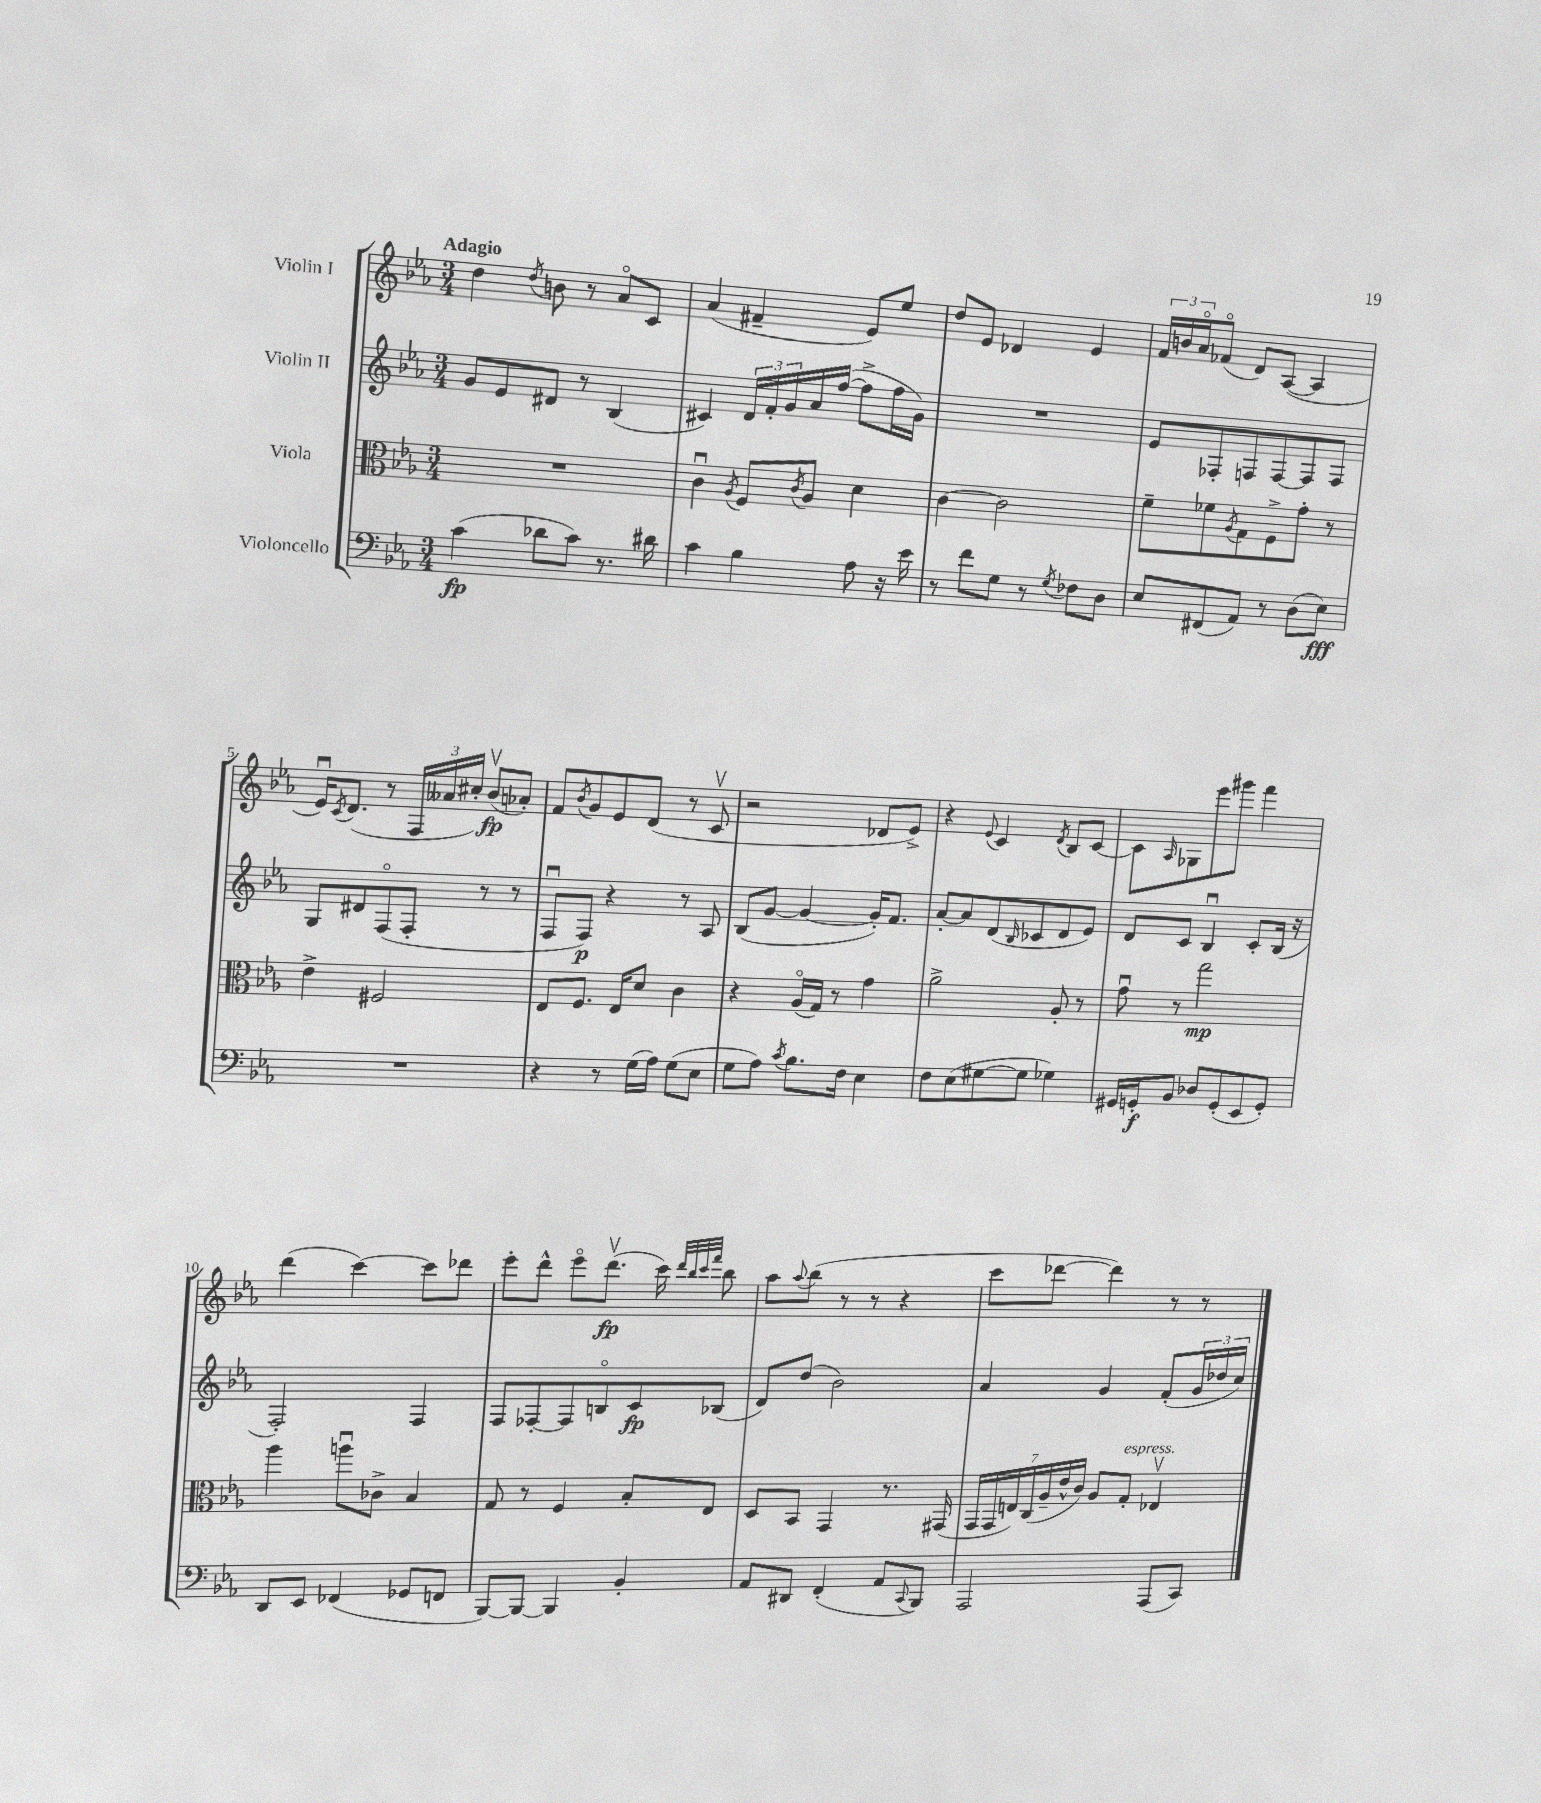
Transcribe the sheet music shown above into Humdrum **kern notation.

**kern	**kern	**kern	**kern
*staff4	*staff3	*staff2	*staff1
*clefF4	*clefC3	*clefG2	*clefG2
*k[b-e-a-]	*k[b-e-a-]	*k[b-e-a-]	*k[b-e-a-]
*M3/4	*M3/4	*M3/4	*M3/4
(4c\	2.r	8g/L	4dd\
.	.	8e-/	.
.	.	.	8qdd/
8d-\L	.	8d#/J	8b\
8c\J)	.	8r	8r
8.r	.	(4B-/	8a-o/L
.	.	.	8c/J
16d#\	.	.	.
=	=	=	=
4c\	4cu\	4c#/)	(4a-/
.	8qA-/	.	.
4B-\	8F/L	24d/LL	4f#~/
.	.	24f'/	.
.	.	24g/	.
.	8qc/	.	.
.	8A-/J	16a-/	.
.	.	([16ff/JJ	.
8A-\	4d\	8ff^\]L	8e-/L)
16r	.	16ff\L	8ee-/J
16e-\	.	16g\JJ)	.
=	=	=	=
8r	[4c\	2.r	8dd/L
8f\L	.	.	8e-/J
8G\J	2c\]	.	4d-/
8r	.	.	.
8qG/	.	.	.
8F-\L	.	.	4e-/
8D\J	.	.	.
=	=	=	=
8E-/L	8f~\L	8e-/L	24f/LL
.	.	.	24b/
.	.	.	24a-o/J
(8FF#/	8f-\	8F-'/	(8f-o/J
.	8qA-/	.	.
8AA-/J)	8G\	8F/	8d/L)
8r	8F^\	[8F/	([8A-/J
(8D\L	8g'\J	8F/]	4A-/]
8E-\J)	8r	8F/J	.
=	=	=	=
2.r	4e-^\	8G/L	16e-u/LK)
.	.	.	8qc/
.	.	.	(8.d/J
.	.	8d#/	.
.	2F#/	(8Fo/	8r
.	.	8F'/J	24F/LL
.	.	.	24a--/
.	.	.	24cc#'/JJ)
.	.	8r	(8b-v/L
.	.	8r	8a-'/J)
=	=	=	=
4r	8E-/L	8Fu/L	8f/L
.	.	.	8qb-/
.	8.F/J	8F/J)	8g/
8r	.	4r	8e-/
.	16E-/LK	.	.
(16G\LL	8d/J	.	(8d/J
16A-\JJ)	.	.	.
(8G\L	4c\	8r	8r
8E-\J	.	8A-/	8cv/
=	=	=	=
8G\L	4r	(8B-/L	2r
8A-\J)	.	[8g/J	.
8qc/	.	.	.
8.B-\L	(16A-o/LL	4g/_	.
.	16G/JJ)	.	.
.	8r	.	.
16F\Jk	.	.	.
4E-\	4g\	16g'/]LK)	8d-/L
.	.	8.f/J	.
.	.	.	8e-^/J)
=	=	=	=
8F\L	2a-^\	[8a-'/L	4r
(8E-\	.	8a-/]	.
.	.	.	8qqe-/
[8G#\	.	(8d/	4c/
.	.	16qqB-/	.
8G#\]J	.	8c-/	.
.	.	.	8qd/
4G-\)	8A-'/	8d/	8B-/L
.	8r	8e-/J)	[8c/J
=	=	=	=
16GG#/LL	8gu\	8d/L	8c\]L
16GG'/J	.	.	.
.	.	.	16qqA-/
8BB-/J	8r	8c/J	8G-\
8D-/L	2gg\	4B-u/	8eee-\
(8GG'/	.	.	8ggg#\J
8EE-/	.	8c'/L	4fff\
8GG'/J)	.	(16B-/Jk	.
.	.	16r	.
=	=	=	=
8DD/L	4aa-\	2F'/)	(4ddd\
8EE-/J	.	.	.
(4FF-/	8aau\L	.	[4ccc\)
.	8c-^\J	.	.
8GG-/L	4B-/	4F/	8ccc\]L
8FF/J	.	.	8ddd-\J
=	=	=	=
[8BBB-/L)	8G/	8F/L	8eee-'\L
8BBB-/_J	8r	[8F-'/	8ddd^^\J
4BBB-/]	4F/	8F-/]	8eee-o\L
.	.	8Bo/	(8.dddv\J
4BB-'/	8B-'/L	8c/	.
.	.	.	16ccc\)
.	.	.	32qqddd/LLL
.	.	.	32qqbb-/
.	.	.	32qqccc/
.	.	.	32qqfff/JJJ
.	8E-/J	(8B-/J	8bb-\
=	=	=	=
8AA-/L	8D/L	8d/L)	8aa-\L
.	.	.	8qqaa-/
8DD#/J	8BB-/J	(8dd/J	(8bb-\J
(4FF'/	4GG/	2b-\)	8r
.	.	.	8r
8AA-/L	8.r	.	4r
8qqCC/	.	.	.
8BBB-/J)	.	.	.
.	(16GG#/	.	.
=	=	=	=
2AAA-/	28GG/LL	4a-/	8ccc\L
.	28GG/	.	.
.	28E/)	.	.
.	(28C/	.	.
.	.	.	[8ddd-\J
.	28A-~/	.	.
.	28e-^^/	.	.
.	28c/JJ)	.	.
.	8A-/L	4g/	4ddd-\])
.	8G'/J	.	.
(8AAA-/L	4E-v/	(8f'/L	8r
8CC/J)	.	24g/L	8r
.	.	24dd-/	.
.	.	24cc/JJ)	.
==	==	==	==
*-	*-	*-	*-
